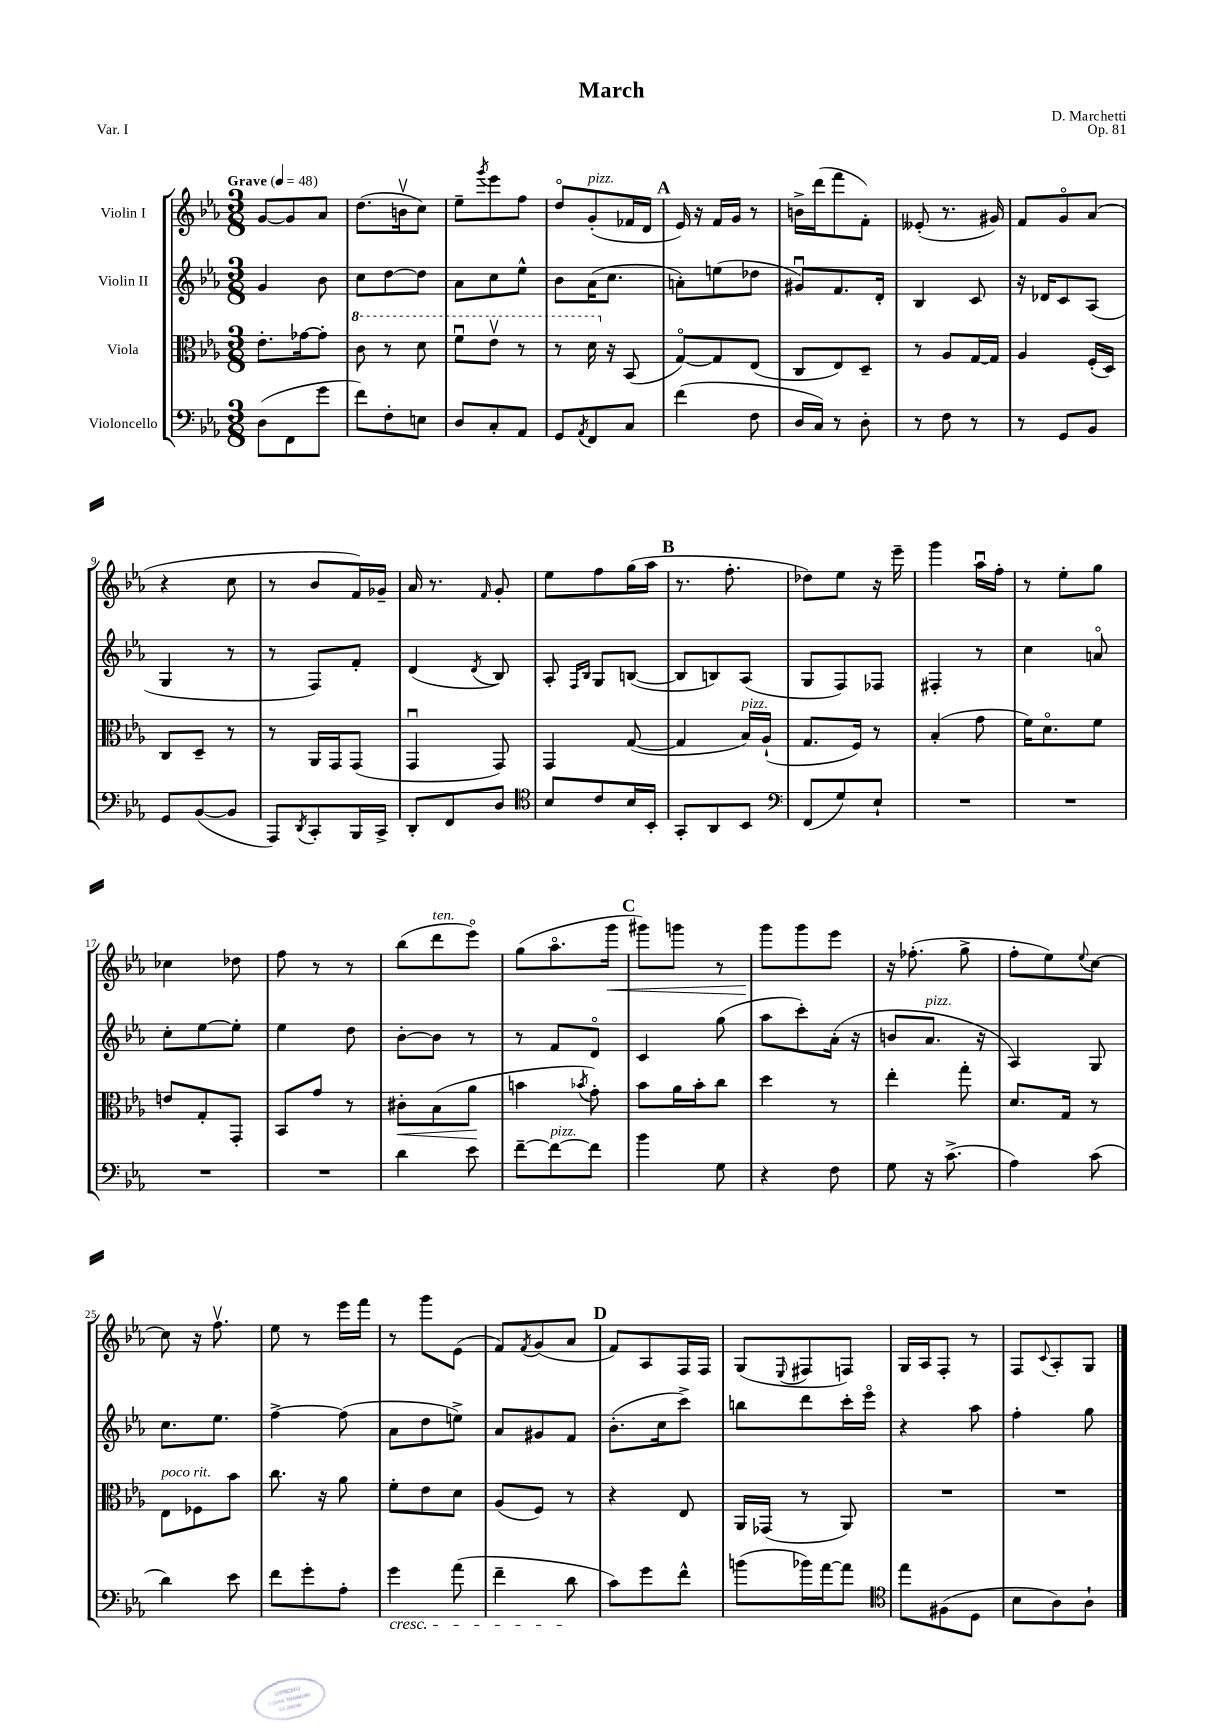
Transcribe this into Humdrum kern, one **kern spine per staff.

**kern	**kern	**kern	**kern
*staff4	*staff3	*staff2	*staff1
*clefF4	*clefC3	*clefG2	*clefG2
*k[b-e-a-]	*k[b-e-a-]	*k[b-e-a-]	*k[b-e-a-]
*M3/8	*M3/8	*M3/8	*M3/8
*MM48	*MM48	*MM48	*MM48
(8D\L	8.e-'\L	4g/	[8g/L
8FF\	.	.	8g/]
.	[16g-\k	.	.
8g\J	8g-'\]J	8b-\	8a-/J
=	=	=	=
8f\L)	8cc\	8cc\L	(8.dd\L
8F'\	8r	[8dd\	.
.	.	.	16bv\k
8E\J	8dd\	8dd\]J	8cc\J)
=	=	=	=
8D/L	8ffu\L	8a-\L	8ee-~\L
.	.	.	8qggg/
8C'/	8ee-v\J	8cc\	8eee-\
8AA-/J	8r	8ee-^^\J	8ff\J
=	=	=	=
8GG/L	8r	8b-\L	8ddo/L
8qAA-/	.	.	.
8FF/	16dd\	(16a-\K	(8g'/
.	16r	8.cc\J	.
8C/J	(8BB-/	.	16f-/L
.	.	.	16d/JJ
=	=	=	=
(4f\	[8Go/L)	8a'\L)	16e-/)
.	.	.	16r
.	8G/]	(8ee\	16f/LL
.	.	.	16g/JJ
8F\	(8E-/J	8dd-\J	8r
=	=	=	=
16D/LL	8C/L	8g#u/L)	16b^\LL
16C/JJ)	.	.	(16ddd\J
8r	8E-/)	8.f/	8fff\
8D'\	8D~/J	.	8f'\J)
.	.	16d'/Jk	.
=	=	=	=
8r	8r	4B-/	(8e--'/
8F\	8A-/L	.	8.r
8r	[16G/L	8c/	.
.	16G/]JJ	.	16g#/)
=	=	=	=
8r	4A-/	16r	8f/L
.	.	16d-/LK	.
8GG/L	.	8c/	8go/
8BB-/J	(16F'/LL	(8A-/J	(8a-/J
.	16D/JJ)	.	.
=	=	=	=
8GG/L	8C/L	4G/	4r
([8BB-/	8D~/J	.	.
8BB-/]J	8r	8r	8cc\
=	=	=	=
8AAA-/L)	8r	8r	8r
8qDD/	.	.	.
8CC'/	16AA-/LL	8F/L)	8b-/L
.	16GG/J	.	.
16BBB-/L	(8GG/J	8f'/J	16f/L)
16CC^/JJ	.	.	16g-~/JJ
=	=	=	=
8DD'/L	4GGu/	(4d/	16a-/
.	.	.	8.r
8FF/	.	.	.
.	.	8qd/	16qqf/
8D/J	8GG/)	8B-/)	8g'/
=	=	=	=
*clefC4	*	*	*
8B-/L	4GG/	8A-'/	8ee-\L
.	.	16qqF/LL	.
.	.	16qqB-/JJ	.
8c/	.	8G/L	8ff\
16B-/L	([8G/	([8B/J	(16gg\L
16BB-'/JJ	.	.	16aa-\JJ
=	=	=	=
8GG'/L	4G/]	8B/]L	8.r
8AA-/	.	8B/)	.
.	.	.	8.ff'\
8BB-/J	16B-/LL)	(8A-/J	.
.	(16A-`/JJ	.	.
=	=	=	=
*clefF4	*	*	*
(8FF/L	8.G/L	8G/L	8dd-\L)
8G/)	.	8F/)	8ee-\J
.	16F/Jk)	.	.
8E-`/J	8r	8F-/J	16r
.	.	.	16eee-~\
=	=	=	=
4.r	(4B-'/	4F#'/	4ggg\
.	8g\	8r	16aa-u\LL
.	.	.	16ff'\JJ
=	=	=	=
4.r	16f\LK)	4cc\	8r
.	8.do\	.	.
.	.	.	8ee-'\L
.	8f\J	8ao/	8gg\J
=	=	=	=
4.r	8e/L	8cc'\L	4cc-\
.	8G'/	[8ee-\	.
.	8GG'/J	8ee-'\]J	8dd-\
=	=	=	=
4.r	8BB-/L	4ee-\	8ff\
.	8g/J	.	8r
.	8r	8dd\	8r
=	=	=	=
4d\	8c#'\L	[8b-'\L	(8bb-\L
.	(8B-\	8b-\]J	8ddd\
8e-\	8a-\J	8r	8eee-o\J)
=	=	=	=
[8f~\L	4b\	8r	(8gg\L
8f\_	.	8f/L	8.aa-o\
.	8qb-/	.	.
8f\]J	8g'\)	8do/J	.
.	.	.	16ggg\Jk
=	=	=	=
4b-\	8b-\L	4c/	8ggg#\L)
.	16a-\L	.	8ggg\J
.	16b-'\J	.	.
8G\	8cc\J	(8gg\	8r
=	=	=	=
4r	4dd\	8aa-\L	8ggg\L
.	.	8ccc'\)	8ggg\
8F\	8r	(16a-'\Jk	8eee-\J
.	.	16r	.
=	=	=	=
8G\	4ee-'\	8b/L	16r
.	.	.	(8.ff-'\
16r	.	8.a-/J	.
(8.c^\	.	.	.
.	8gg'\	.	8gg^\
.	.	16r	.
=	=	=	=
4A-\)	8.d/L	4A-/)	8ff'\L
.	.	.	8ee-\)
.	16G/Jk	.	.
.	.	.	8qqee-/
(8c\	8r	8G/	[8cc\J
=	=	=	=
4d\)	8E-\L	8.cc\L	8cc\]
.	8F-\	.	16r
.	.	8.ee-\J	8.ffv\
8e-\	8b-\J	.	.
=	=	=	=
8f\L	8.cc\	[4ff^\	8ee-\
8g'\	.	.	8r
.	16r	.	.
8A-'\J	8a-\	(8ff\]	16eee-\LL
.	.	.	16fff\JJ
=	=	=	=
4g\	8f'\L	8a-\L	8r
.	8e-\	8dd\	8ggg\L
(8a-\	8d\J	8ee^\J)	(8e-\J
=	=	=	=
4f~\	(8A-/L	8a-/L	8f/L)
.	.	.	8qf/
.	8F/J)	8g#/	(8g/
8d\	8r	8f/J	8a-/J
=	=	=	=
8c\L)	4r	(8.b-'\L	8f/L)
8g\	.	.	8A-/
.	.	16cc\k	.
8f^^\J	8E-/	8ccc^\J)	16F/L
.	.	.	16F/JJ
=	=	=	=
(8b\L	16AA-/LL	8bb\L	(8G/L
.	(16GG-/JJ	.	.
.	.	.	8qqE-/
16b-\L)	8r	8ddd\	8F#/
[16a-\J	.	.	.
8a-\]J	8AA-/)	16ccc'\L	8F/J)
.	.	16eee-o\JJ	.
=	=	=	=
*clefC4	*	*	*
8ee-\L	4.r	4r	16G/LL
.	.	.	16A-/J
(8F#\	.	.	8F'/J
8D\J	.	8aa-\	8r
=	=	=	=
8B-\L	4.r	4ff'\	8F/L
.	.	.	8qqc/
8A-\)	.	.	8A-'/
8A-`\J	.	8gg\	8G/J
==	==	==	==
*-	*-	*-	*-
